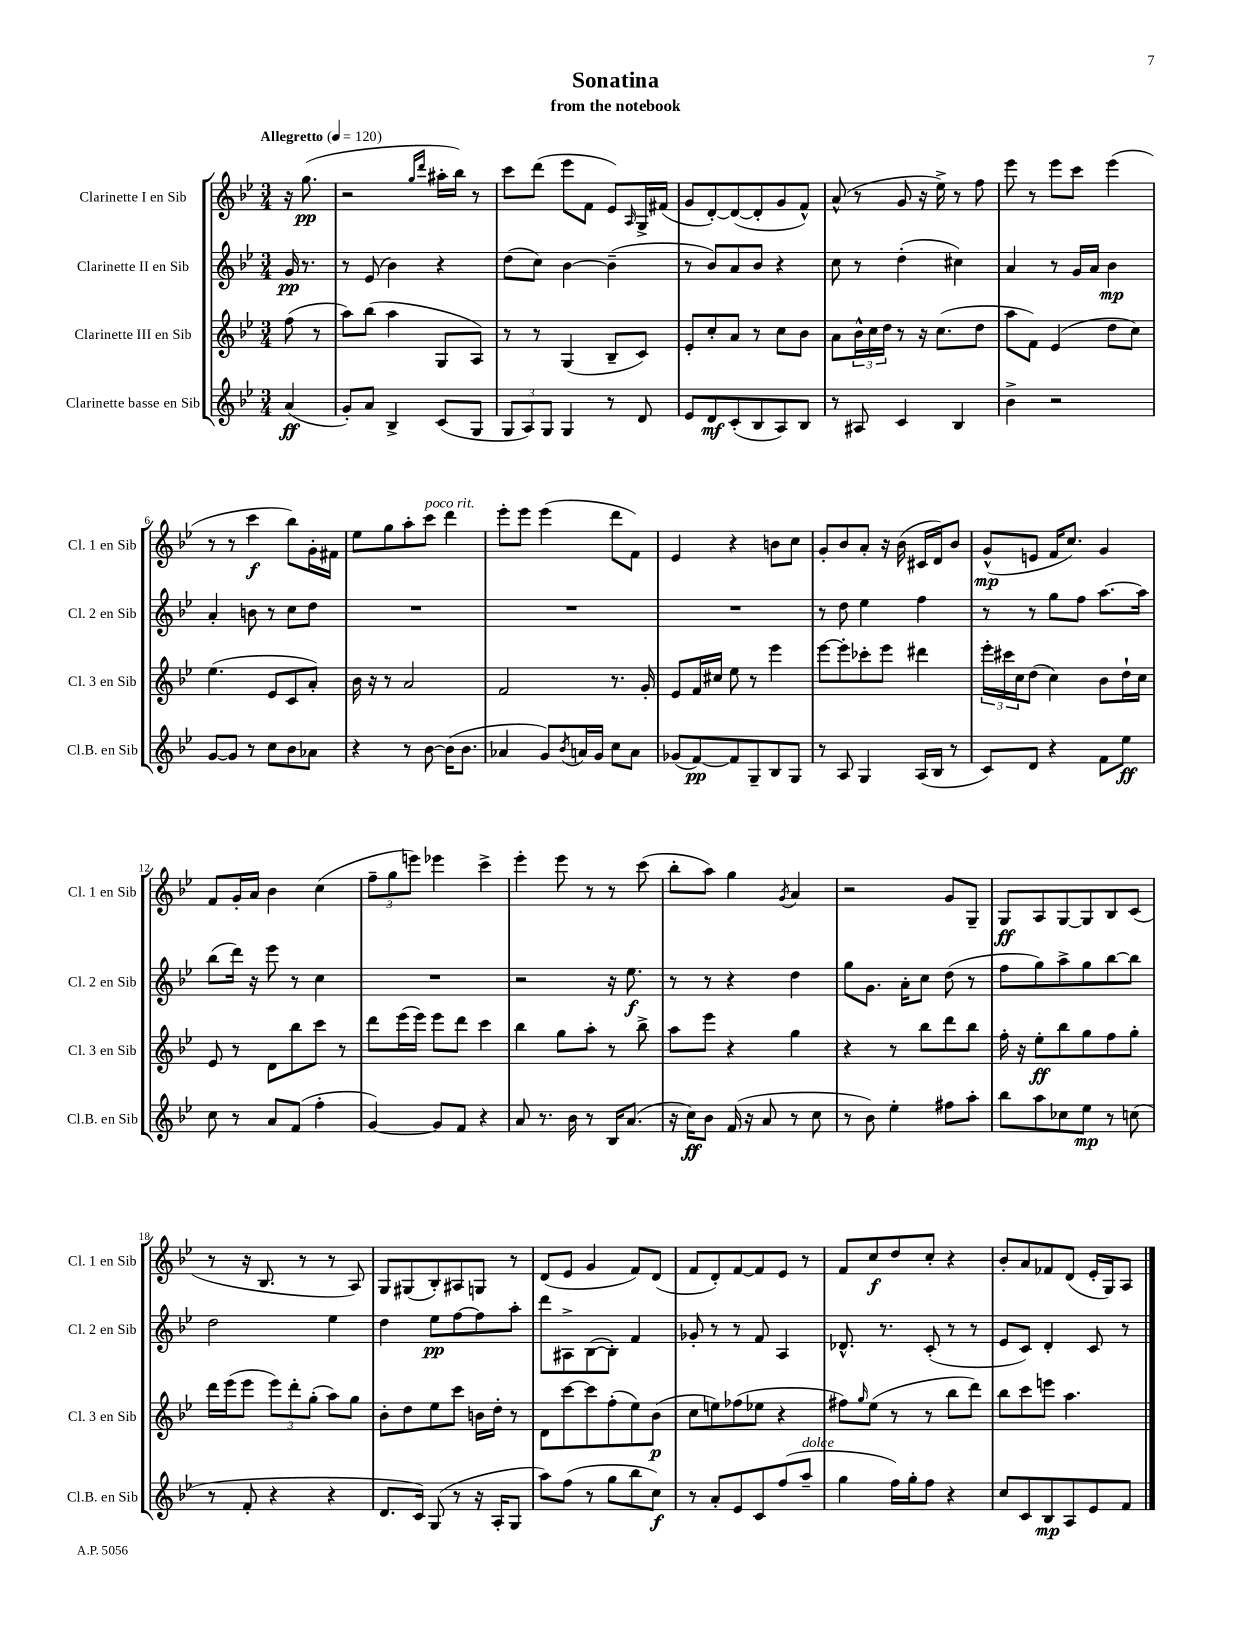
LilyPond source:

\header { title = "Sonatina" subtitle = "from the notebook" }
<<
\new StaffGroup <<
\new Staff = "s0" \with { instrumentName = "Clarinette I en Sib" shortInstrumentName = "Cl. 1 en Sib" } {
    \clef treble \key bes \major \numericTimeSignature \time 3/4 \partial 4 \tempo "Allegretto" 4 = 120
    r16 g''8.\pp( |
    r2 \grace { g''16 d'''16 } ais''16-. bes''16) r8 |
    c'''8 d'''8( ees'''8 f'8 ees'8) \grace { a16 } g16-> fis'16( |
    g'8 d'8~-.) d'8~( d'8-. g'8 f'8-^) |
    a'8-^( r8 g'8 r16 ees''16->) r8 f''8 |
    ees'''8 r8 ees'''8 c'''8 ees'''4( |
    r8 r8 c'''4\f bes''8) g'16-. fis'16 |
    ees''8 g''8 a''8-. c'''8^\markup { \italic "poco rit." } d'''4 |
    ees'''8-. ees'''8 ees'''4( d'''8 f'8) |
    ees'4 r4 b'8 c''8 |
    g'8-. bes'8 a'8-. r16 bes'16( cis'16 d'16) bes'8 |
    g'8-^\mp( e'8 f'16 c''8.) g'4 |
    f'8 g'16-. a'16 bes'4 c''4( |
    \tuplet 3/2 { f''8-- g''8 e'''8) } ees'''4 c'''4-> |
    ees'''4-. ees'''8 r8 r8 c'''8( |
    bes''8-. a''8) g''4 \acciaccatura { g'8 } a'4 |
    r2 g'8 g8-- |
    g8\ff a8 g8~ g8 bes8 c'8( |
    r8 r16 bes8. r8 r8 a8) |
    g8 gis8( bes8-.) ais8 g8 r8 |
    d'8( ees'8 g'4 f'8) d'8( |
    f'8 d'8-.) f'8~ f'8 ees'8 r8 |
    f'8 c''8\f d''8 c''8-. r4 |
    bes'8-. a'8 fes'8 d'8( ees'16-. g16) a8 \bar "|." |
}
\new Staff = "s1" \with { instrumentName = "Clarinette II en Sib" shortInstrumentName = "Cl. 2 en Sib" } {
    \clef treble \key bes \major \numericTimeSignature \time 3/4 \partial 4
    g'16\pp r8. |
    r8 ees'8( bes'4) r4 |
    d''8( c''8) bes'4~ bes'4--( |
    r8 bes'8) a'8 bes'8 r4 |
    c''8 r8 d''4-.( cis''4) |
    a'4 r8 g'16 a'16 bes'4\mp |
    a'4-. b'8 r8 c''8 d''8 |
    R2. |
    R2. |
    R2. |
    r8 d''8 ees''4 f''4 |
    r8 r8 g''8 f''8 a''8.~ a''16 |
    bes''8( d'''16) r16 ees'''8 r8 c''4 |
    R2. |
    r2 r16 ees''8.\f |
    r8 r8 r4 d''4 |
    g''8 g'8. a'16-. c''8 d''8( r8 |
    f''8 g''8) a''8-> g''8 bes''8~ bes''8 |
    d''2 ees''4 |
    d''4 ees''8\pp f''8~ f''8 a''8-. |
    d'''8 ais8-> bes8~( bes8-.) f'4 |
    ges'8-. r8 r8 f'8 a4 |
    des'8.-^ r8. c'8-.( r8 r8 |
    ees'8 c'8) d'4-. c'8 r8 \bar "|." |
}
\new Staff = "s2" \with { instrumentName = "Clarinette III en Sib" shortInstrumentName = "Cl. 3 en Sib" } {
    \clef treble \key bes \major \numericTimeSignature \time 3/4 \partial 4
    f''8( r8 |
    a''8) bes''8( a''4 g8 a8) |
    r8 r8 g4( bes8-- c'8) |
    ees'8-. c''8-. a'8 r8 c''8 bes'8 |
    a'8 \tuplet 3/2 { bes'16-^ c''16 d''16 } r8 r16 c''8.( d''8 |
    a''8 f'8) ees'4( d''8 c''8) |
    ees''4.( ees'8 c'8 a'8-.) |
    bes'16 r16 r8 a'2 |
    f'2 r8. g'16-. |
    ees'8 f'16 cis''16 ees''8 r8 ees'''4 |
    ees'''8~ ees'''8-. ces'''8-. ees'''8 dis'''4 |
    \tuplet 3/2 { ees'''16-. cis'''16 c''16 } d''8( c''4) bes'8 d''16-! c''16 |
    ees'8 r8 d'8 bes''8 c'''8 r8 |
    d'''8 ees'''16( ees'''16) ees'''8 d'''8 c'''4 |
    bes''4 g''8 a''8-. r8 bes''8-> |
    a''8 ees'''8 r4 g''4 |
    r4 r8 bes''8 d'''8 bes''8 |
    f''16-. r16 ees''8-.\ff bes''8 g''8 f''8 g''8-. |
    d'''16 ees'''16( ees'''8 \tuplet 3/2 { ees'''8) d'''8-. g''8-.( } a''8) g''8 |
    bes'8-. d''8 ees''8 c'''8 b'16 d''16-. r8 |
    d'8 c'''8~ c'''8 f''8-.( ees''8) bes'8\p( |
    c''8 e''8) fes''8( ees''8 r4 |
    fis''8) \grace { g''16 } ees''8( r8 r8 bes''8 d'''8) |
    bes''8 c'''8 e'''8 a''4. \bar "|." |
}
\new Staff = "s3" \with { instrumentName = "Clarinette basse en Sib" shortInstrumentName = "Cl.B. en Sib" } {
    \clef treble \key bes \major \numericTimeSignature \time 3/4 \partial 4
    a'4\ff( |
    g'8-.) a'8 bes4-> c'8( g8 |
    \tuplet 3/2 { g8 a8) g8 } g4 r8 d'8 |
    ees'8 d'8\mf c'8-.( bes8 a8) bes8 |
    r8 ais8 c'4 bes4 |
    bes'4-> r2 |
    g'8~ g'8 r8 c''8 bes'8 aes'8 |
    r4 r8 bes'8~ bes'16( bes'8. |
    aes'4 g'8) \acciaccatura { bes'8 } a'16 g'16 c''8 a'8 |
    ges'8( f'8~\pp) f'8 g8-- bes8 g8 |
    r8 a8 g4 a16( bes16 r8 |
    c'8) d'8 r4 f'8 ees''8\ff |
    c''8 r8 a'8 f'8( f''4-. |
    g'4~) g'8 f'8 r4 |
    a'8 r8. bes'16 r8 bes16 a'8.( |
    r16 c''16\ff) bes'8 f'16( r16 a'8 r8 c''8 |
    r8 bes'8) ees''4-. fis''8 a''8-. |
    bes''8 a''8 ces''8 ees''8\mp r8 c''8( |
    r8 f'8-. r4 r4 |
    d'8. c'16) g8( r8 r16 a16-. g8 |
    a''8) f''8( r8 g''8 bes''8 c''8\f) |
    r8 a'8-. ees'8 c'8 f''8( a''8--^\markup { \italic "dolce" } |
    g''4 f''16) g''16-. f''8 r4 |
    c''8 c'8 bes8\mp a8 ees'8 f'8 \bar "|." |
}
>>
>>
